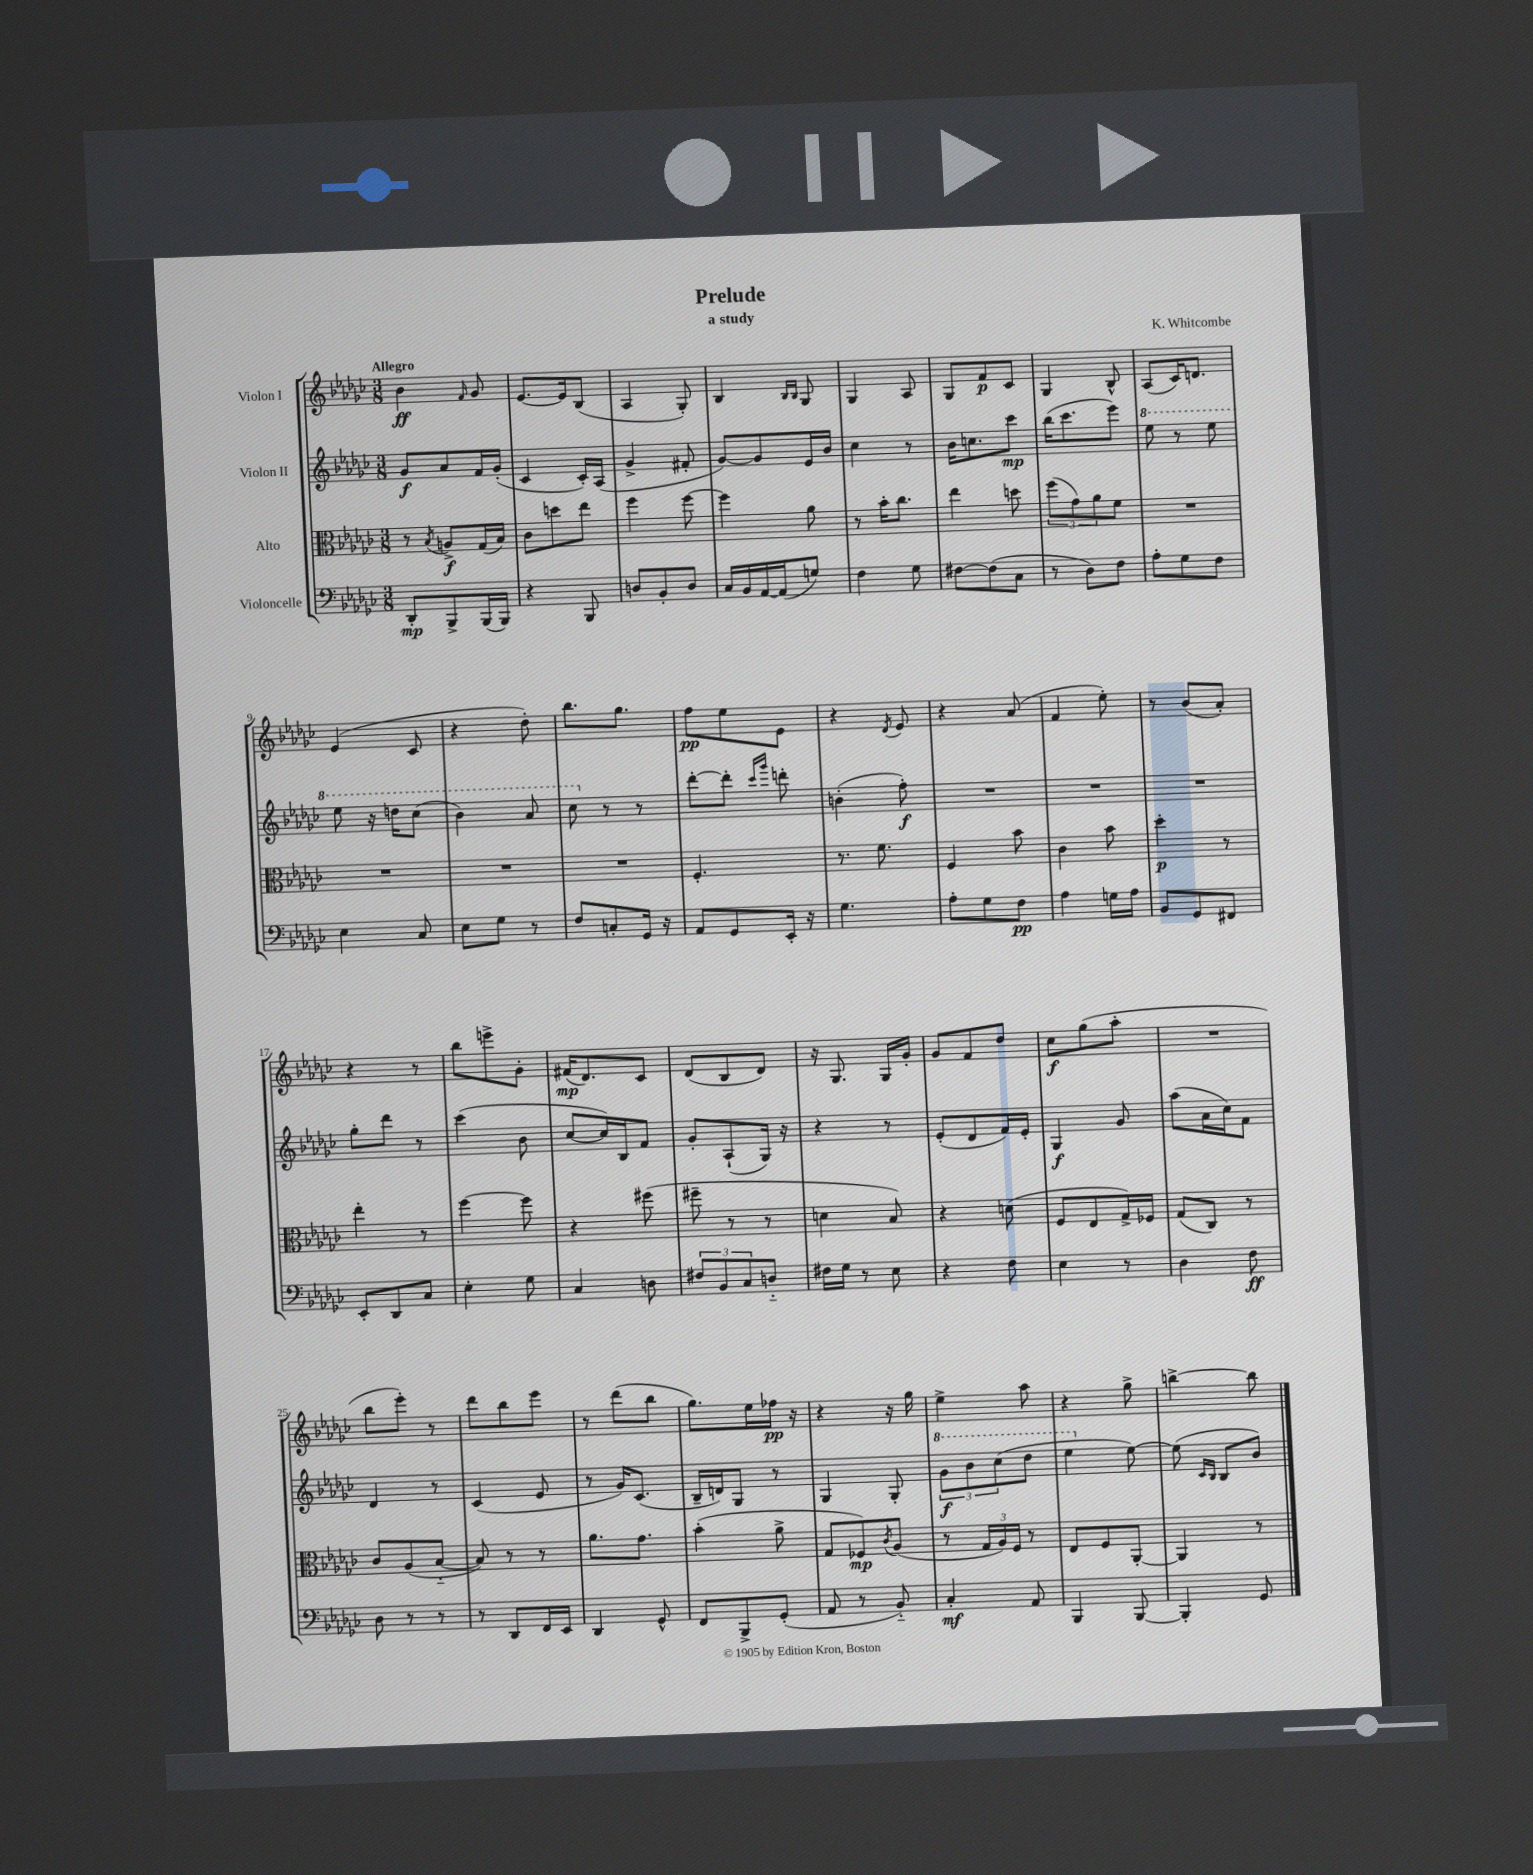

**kern	**dynam	**kern	**dynam	**kern	**dynam	**kern	**dynam
*part4	*part4	*part3	*part3	*part2	*part2	*part1	*part1
*staff4	*staff4	*staff3	*staff3	*staff2	*staff2	*staff1	*staff1
*I"Violoncelle	*	*I"Alto	*	*I"Violon II	*	*I"Violon I	*
*clefF4	*	*clefC3	*	*clefG2	*	*clefG2	*
*k[b-e-a-d-g-c-]	*	*k[b-e-a-d-g-c-]	*	*k[b-e-a-d-g-c-]	*	*k[b-e-a-d-g-c-]	*
*M3/8	*	*M3/8	*	*M3/8	*	*M3/8	*
=1	=1	=1	=1	=1	=1	=1	=1
!	!	!	!	!	!	!LO:TX:a:B:t=Allegro	!
8DD-'/L	mp	8r	.	8g-/L	f	4b-\	ff
.	.	8qB-/	.	.	.	.	.
8BBB-^/	.	8An^/L	f	8a-/	.	.	.
.	.	.	.	.	.	16qqf/	.
(16BBB-/L	.	(16G-/L	.	16f/L	.	8g-/	.
16BBB-/JJ)	.	16B-/JJ)	.	(16g-'/JJ	.	.	.
=2	=2	=2	=2	=2	=2	=2	=2
4r	.	8c-\L	.	4c-/	.	[8.e-/L	.
.	.	8ddn\	.	.	.	.	.
.	.	.	.	.	.	16e-/k]	.
8BBB-/	.	8ee-\J	.	16c-'/LL)	.	(8B-/J	.
.	.	.	.	(16A-/JJ	.	.	.
=3	=3	=3	=3	=3	=3	=3	=3
8Dn/L	.	4ff\	.	4g-^/	.	4A-/	.
8BB-'/	.	.	.	.	.	.	.
8D/J	.	[8ff\	.	8f#X'/	.	8G-'/)	.
=4	=4	=4	=4	=4	=4	=4	=4
16C-/LL	.	4ff\]	.	[8g-/L)	.	4B-/	.
16BB-/	.	.	.	.	.	.	.
[16AA-/	.	.	.	8g-/]	.	.	.
(16AA-/J]	.	.	.	.	.	.	.
.	.	.	.	.	.	16qqB-/LL	.
.	.	.	.	.	.	16qqB-/JJ	.
8Gn/J)	.	8a-\	.	16e-/L	.	8G-/	.
.	.	.	.	16b-/JJ	.	.	.
=5	=5	=5	=5	=5	=5	=5	=5
4F\	.	8r	.	4cc-\	.	4G-/	.
.	.	16b-'\KL	.	.	.	.	.
.	.	8.cc-\J	.	.	.	.	.
8G-\	.	.	.	8r	.	8A-/	.
=6	=6	=6	=6	=6	=6	=6	=6
[8F#X\L	.	4ee-\	.	16b-\KL	.	8G-/L	.
.	.	.	.	8.ccn\	.	.	.
(8F#\]	.	.	.	.	.	8f/	p
8C-\J	.	8ddn\	.	8ccc-\J	mp	8c-/J	.
=7	=7	=7	=7	=7	=7	=7	=7
8r	.	(12ff\L	.	(16bb-\KL	.	4G-/	.
.	.	.	.	8.ccc-\	.	.	.
.	.	12g-\)	.	.	.	.	.
8D-\L)	.	.	.	.	.	.	.
.	.	12a-\	.	.	.	.	.
8F\J	.	8f\J	.	8eee-\J)	.	8B-^^/	.
=8	=8	=8	=8	=8	=8	=8	=8
*	*	*	*	*8va	*	*	*
8A-'\L	.	4.r	.	8eee-\	.	(8A-/L	.
8G-\	.	.	.	8r	.	16c-/K)	.
.	.	.	.	.	.	8.dn/J	.
8F\J	.	.	.	8eee-\	.	.	.
!!LO:LB:g=z
=9	=9	=9	=9	=9	=9	=9	=9
4E-\	.	4.r	.	8eee-\	.	(4e-/	.
.	.	.	.	16r	.	.	.
.	.	.	.	16dddn\KL	.	.	.
8C-/	.	.	.	(8ccc-\J	.	8c-/	.
=10	=10	=10	=10	=10	=10	=10	=10
8E-\L	.	4.r	.	4bb-\)	.	4r	.
8G-\J	.	.	.	.	.	.	.
8r	.	.	.	8aa-/	.	8dd-'\)	.
=11	=11	=11	=11	=11	=11	=11	=11
8F/L	.	4.r	.	8ccc-\	.	8.bb-\L	.
*	*	*	*	*X8va	*	*	*
8Cn'/	.	.	.	8r	.	.	.
.	.	.	.	.	.	8.gg-\J	.
16GG-/Jk	.	.	.	8r	.	.	.
16r	.	.	.	.	.	.	.
=12	=12	=12	=12	=12	=12	=12	=12
8AA-/L	.	4.F'/	.	[8ddd-'\L	.	8ff\L	pp
8GG-/	.	.	.	8ddd-'\J]	.	8ee-\	.
.	.	.	.	16qqccc-/LL	.	.	.
.	.	.	.	16qqggg-/JJ	.	.	.
16EE-'/Jk	.	.	.	8dddn'\	.	8e-\J	.
16r	.	.	.	.	.	.	.
=13	=13	=13	=13	=13	=13	=13	=13
4.G-\	.	8.r	.	(4bn'\	.	4r	.
.	.	8.f\	.	.	.	.	.
.	.	.	.	.	.	8qd-/	.
.	.	.	.	8ff'\)	f	8e-/	.
=14	=14	=14	=14	=14	=14	=14	=14
8A-'\L	.	4F/	.	4.r	.	4r	.
8G-\	.	.	.	.	.	.	.
8F\J	pp	8b-\	.	.	.	(8a-/	.
=15	=15	=15	=15	=15	=15	=15	=15
4A-\	.	4c-\	.	4.r	.	4f/	.
16Gn\LL	.	8b-\	.	.	.	8ee-'\)	.
16A-\JJ	.	.	.	.	.	.	.
=16	=16	=16	=16	=16	=16	=16	=16
8BB-/L	.	4dd-'\	p	4.r	.	8r	.
8GG-/	.	.	.	.	.	(8b-/L	.
8FF#X/J	.	8r	.	.	.	8a-'/J)	.
!!LO:LB:g=z
=17	=17	=17	=17	=17	=17	=17	=17
8EE-'/L	.	4ee-'\	.	8gg-'\L	.	4r	.
8DD-/	.	.	.	8ddd-\J	.	.	.
8C-/J	.	8r	.	8r	.	8r	.
=18	=18	=18	=18	=18	=18	=18	=18
4E-'\	.	[4ff\	.	(4ccc-\	.	8bb-\L	.
.	.	.	.	.	.	8eeen^\	.
8G-\	.	8ff\]	.	8b-\	.	8g-'\J	.
=19	=19	=19	=19	=19	=19	=19	=19
4C-/	.	4r	.	[8cc-/L	.	(16f#X/KL	mp
.	.	.	.	.	.	8.d-/)	.
.	.	.	.	16cc-/L])	.	.	.
.	.	.	.	16B-/J	.	.	.
8Dn\	.	(8ff#X\	.	8f/J	.	8c-/J	.
=20	=20	=20	=20	=20	=20	=20	=20
12F#X/L	.	8ff#X~\	.	8g-'/L	.	(8d-/L	.
12BB-/	.	.	.	.	.	.	.
.	.	8r	.	(8A-`/	.	8B-/	.
12C-/	.	.	.	.	.	.	.
8Dn/J	.	8r	.	16G-/Jk)	.	8d-/J)	.
.	.	.	.	16r	.	.	.
=21	=21	=21	=21	=21	=21	=21	=21
16F#X\LL	.	4dn\	.	4r	.	16r	.
16G-\JJ	.	.	.	.	.	8.G-/	.
8r	.	.	.	.	.	.	.
8E-\	.	8B-/)	.	8r	.	16G-/LL	.
.	.	.	.	.	.	16g-'/JJ	.
=22	=22	=22	=22	=22	=22	=22	=22
4r	.	4r	.	(8e-'/L	.	8g-/L	.
.	.	.	.	8d-/	.	8f/	.
8F\	.	(8dn\	.	16f/L)	.	8dd-/J	.
.	.	.	.	16e-'/JJ	.	.	.
=23	=23	=23	=23	=23	=23	=23	=23
4E-\	.	8F/L	.	4G-/	f	8cc-\L	f
.	.	8E-/	.	.	.	(8gg-\	.
8r	.	16G-^/L)	.	8g-/	.	8aa-'\J	.
.	.	16F-X/JJ	.	.	.	.	.
=24	=24	=24	=24	=24	=24	=24	=24
4D-\	.	(8G-/L	.	(8aa-\L	.	4.r	.
.	.	8C-/J)	.	16a-\L	.	.	.
.	.	.	.	16cc-\J)	.	.	.
8F\	ff	8r	.	8f\J	.	.	.
!!LO:LB:g=z
=25	=25	=25	=25	=25	=25	=25	=25
8D-\	.	8c-/L	.	4d-/	.	8bb-\L	.
8r	.	(8A-/	.	.	.	8eee-'\J)	.
8r	.	[8B-/J	.	8r	.	8r	.
=26	=26	=26	=26	=26	=26	=26	=26
8r	.	8B-/])	.	(4c-/	.	8ddd-\L	.
8DD-/L	.	8r	.	.	.	8bb-\	.
16FF/L	.	8r	.	8e-/	.	8eee-\J	.
16EE-/JJ	.	.	.	.	.	.	.
=27	=27	=27	=27	=27	=27	=27	=27
4DD-/	.	8.a-\L	.	8r	.	8r	.
.	.	.	.	16g-/KL)	.	(8ddd-\L	.
.	.	8.g-\J	.	(8.c-/J	.	.	.
8GG-^^/	.	.	.	.	.	8bb-\J	.
=28	=28	=28	=28	=28	=28	=28	=28
8FF/L	.	(4b-'\	.	16B-~/LL	.	8.gg-\L)	.
.	.	.	.	16dn/J)	.	.	.
8BBB-^/	.	.	.	8G-/J	.	.	.
.	.	.	.	.	.	16ee-\L	.
(8GG-'/J	.	8a-^\	.	8r	.	16ff-X\JJ	pp
.	.	.	.	.	.	16r	.
=29	=29	=29	=29	=29	=29	=29	=29
8AA-/	.	8G-/L	.	4G-/	.	4r	.
8r	.	8F-X/)	mp	.	.	.	.
.	.	8qc-/	.	.	.	.	.
8BB-/)	.	(8A-/J	.	8G-'/	.	16r	.
.	.	.	.	.	.	16gg-\	.
=30	=30	=30	=30	=30	=30	=30	=30
*	*	*	*	*8va	*	*	*
4C-'/	mf	8r	.	12gg-\L	f	4ee-^\	.
.	.	.	.	12bb-\	.	.	.
.	.	24G-/LL	.	.	.	.	.
.	.	24A-/)	.	(12ccc-\	.	.	.
.	.	24F/JJ	.	.	.	.	.
8AA-/	.	8r	.	8ddd-\J	.	8aa-\	.
=31	=31	=31	=31	=31	=31	=31	=31
4BBB-/	.	8E-/L	.	4eee-\	.	4r	.
.	.	8F/	.	.	.	.	.
*	*	*	*	*X8va	*	*	*
[8BBB-/	.	[8AA-'/J	.	[8ee-\)	.	8gg-^\	.
=32	=32	=32	=32	=32	=32	=32	=32
4BBB-'/]	.	4AA-/]	.	(8ee-\]	.	[4bbn^\	.
.	.	.	.	16qqc-/LL	.	.	.
.	.	.	.	16qqB-/JJ	.	.	.
.	.	.	.	8B-/L	.	.	.
8GG-/	.	8r	.	8b-/J)	.	8bb\]	.
==	==	==	==	==	==	==	==
*-	*-	*-	*-	*-	*-	*-	*-
